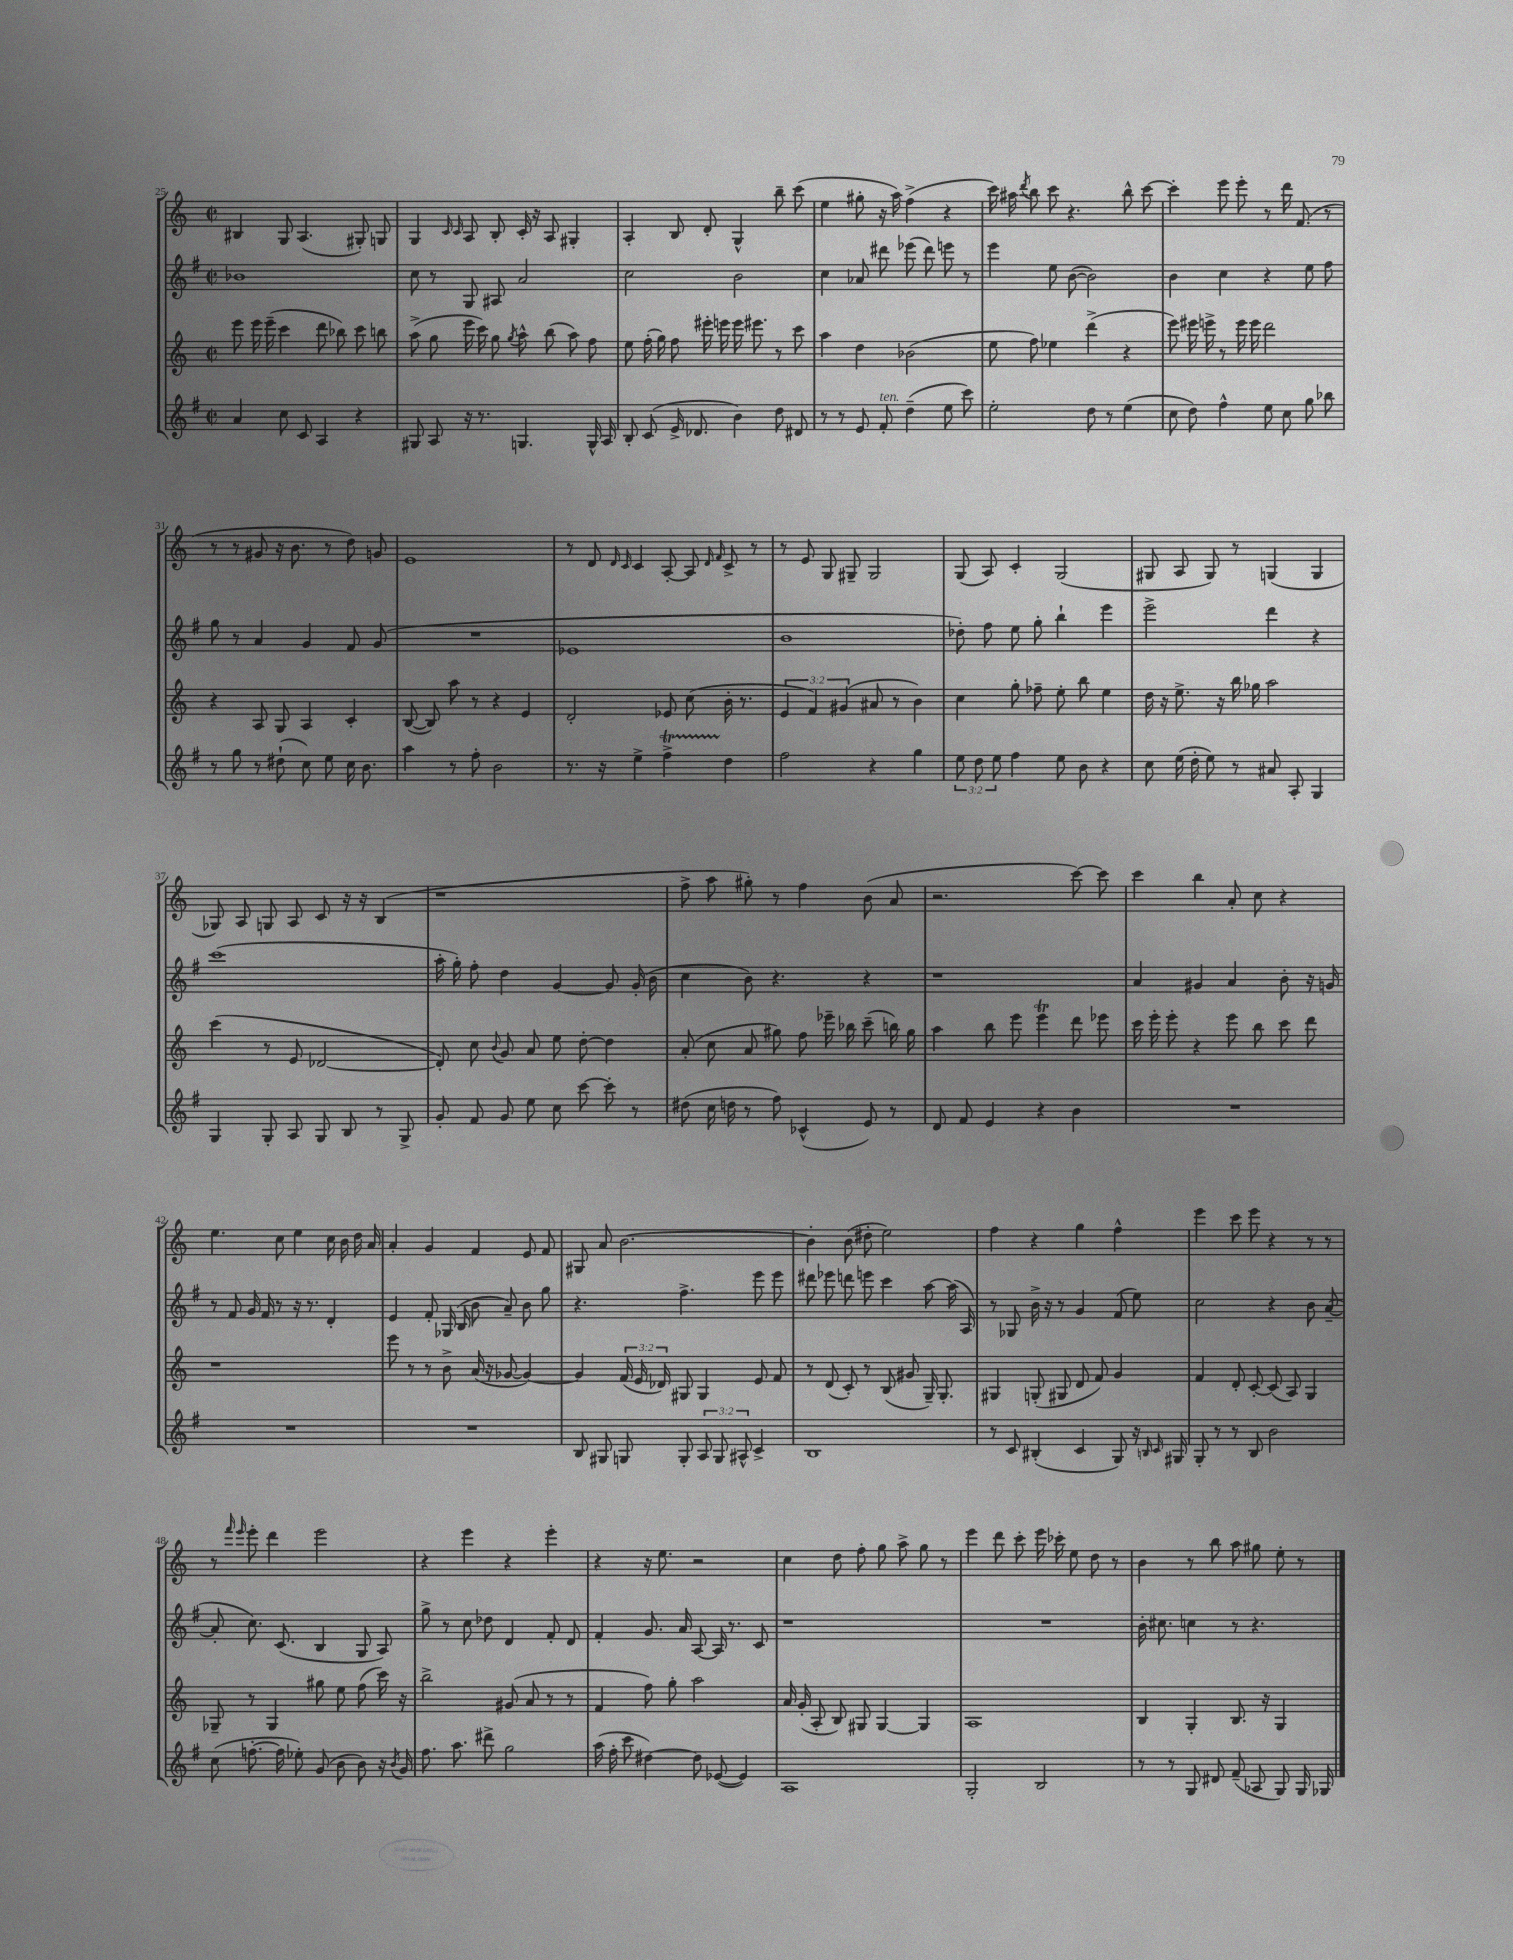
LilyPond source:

<<
\new StaffGroup <<
\new Staff = "s0" {
    \clef treble \key c \major \defaultTimeSignature \time 2/2
    \autoBeamOff bis4 g8 a4.( gis8-.) g8 |
    g4 \grace { c'16 c'16 } a8 b8-. c'16-. r16 a8 gis4-. |
    a4-. b8 d'8-. g4-^ b''8-- c'''8( |
    e''4 gis''8-. r16 a''16) f''4->( r4 |
    c'''16) ais''16 \acciaccatura { d'''8 } b''8 c'''8 r4. b''8-^ c'''8~ |
    c'''4-. e'''8 e'''8-. r8 d'''16 f'8.( r8 |
    r8 r8 gis'8 r16 b'8. r8 d''8) g'8 |
    e'1 |
    r8 d'8 \grace { d'16 c'16 } c'4 a8~-. a8 \grace { d'16 f'16 } c'8-> r8 |
    r8 e'8 g8 gis8-- gis2 |
    g8( a8) c'4-. g2( |
    gis8 a8 gis8) r8 g4( g4 |
    ges8) a8 g8 a8 c'8 r16 r16 b4( |
    r1 |
    f''8-> a''8 gis''8-.) r8 f''4 b'8( a'8 |
    r2. c'''8~) c'''8 |
    c'''4 b''4 a'8-. c''8 r4 |
    e''4. c''8 e''4 c''16 b'16 d''16 a'16 |
    a'4-. g'4 f'4 e'8 f'8 |
    gis8 a'8 b'2.~ |
    b'4-. b'8( dis''8-. e''2) |
    f''4 r4 g''4 f''4-^ |
    e'''4 c'''8 e'''8 r4 r8 r8 |
    r8 \grace { f'''16 e'''16 } e'''8-. d'''4 e'''2 |
    r4 e'''4 r4 e'''4-. |
    r4 r16 e''8. r2 |
    c''4 d''8 f''8-. g''8 a''8-> g''8 r8 |
    e'''4 d'''8 c'''8-. e'''16 ces'''16-. e''8 d''8 r8 |
    b'4 r8 b''8 a''8 gis''8 e''8-. r8 \bar "|." |
}
\new Staff = "s1" {
    \clef treble \key g \major \defaultTimeSignature \time 2/2
    \autoBeamOff bes'1 |
    c''8 r8 g8 ais8 a'2 |
    c''2 b'2 |
    c''4 aes'8 dis'''8 ees'''8( dis'''8) e'''8 r8 |
    e'''4 e''8 b'8~( b'2) |
    b'4 c''4 r4 e''8 fis''8 |
    g''8 r8 a'4 g'4 fis'8 g'8( |
    R1 |
    ees'1 |
    b'1 |
    des''8-.) fis''8 e''8 g''8-. b''4-! e'''4 |
    e'''2-> d'''4 r4 |
    c'''1( |
    a''16-. g''16-.) fis''8-. d''4 g'4~ g'8 g'16-.( b'16 |
    c''4 b'8) r4. r4 |
    r1 |
    a'4 gis'4 a'4 b'8-. r16 g'16 |
    r8 fis'8 g'16 fis'16 r8 r16 r8. d'4-. |
    e'4 fis'8-. ges16( b16 b'8 a'8--) b'8 g''8 |
    r4. fis''4.-> e'''8 e'''8 |
    dis'''8 ees'''8 d'''8 e'''8 c'''4 a''8~ a''16( a16) |
    r8 ges8 b'16-> r16 r8 g'4 fis'8( e''8) |
    c''2 r4 b'8 a'8~--( |
    a'8-. c''8.) c'8.( b4 g8 a8) |
    g''8-> r8 c''8 des''8 d'4 fis'8-. d'8 |
    fis'4-. g'8. a'16 a8~ a16 r8. c'8 |
    r1 |
    R1 |
    b'16-. cis''8. c''4 r8 r4. \bar "|." |
}
\new Staff = "s2" {
    \clef treble \key c \major \defaultTimeSignature \time 2/2 \override Staff.TupletNumber.text = #tuplet-number::calc-fraction-text
    \autoBeamOff e'''8 e'''16 e'''16--( c'''4 d'''8 bes''8) c'''8 b''8 |
    a''8->( g''8 e'''16 c'''16) g''8 \acciaccatura { g''8 } a''8-^ b''8( a''8) f''8 |
    e''8 f''16-.( g''16) f''8 eis'''16-. e'''16 e'''16 eis'''8. r8 c'''8 |
    a''4 d''4 bes'2( |
    e''8 f''8) ees''4 d'''4->( r4 |
    e'''8) eis'''16 e'''16-> r8 e'''16 e'''16 d'''2 |
    r4 a8 g8 a4 c'4-. |
    b8~( b8) a''8 r8 r4 e'4 |
    d'2-. ees'8 c''8( b'16-. r8. |
    \tuplet 3/2 { e'4 f'4) gis'4( } ais'8 r8 b'4) |
    c''4 g''8-. fes''8-- e''8-. b''8 e''4 |
    d''16 r16 e''8.-> r16 b''16 ges''16 a''2 |
    c'''4( r8 e'8 des'2~ |
    des'8-.) c''8 \appoggiatura { b'8 } g'8 a'8 e''8 d''8~-. d''4 |
    a'8-.( c''8 a'8 gis''8) f''8 ees'''16-- bes''16 c'''8--( b''16) gis''16 |
    a''4 b''8 e'''8 e'''4\trill d'''8 ees'''8 |
    c'''16 e'''16-. e'''8-. r4 e'''8 b''8 c'''8 d'''8 |
    r1 |
    e'''8 r8 r8 b'8-> a'16( r16 ges'8~ ges'4~) |
    ges'4 \tuplet 3/2 { f'16( e'16 des'16) } gis8 gis4 e'8 f'8 |
    r8 d'8( c'8-.) r8 b8( gis'8 g16--) g8.-. |
    gis4 g8-.( gis8 d'8 f'8) g'4 |
    f'4 d'8-. c'8~-. c'8( a8) g4 |
    ges8-- r8 ges4 gis''8 e''8 f''8( c'''16) r16 |
    b''2-> gis'8( a'8 r8 r8 |
    f'4 f''8) g''8-. a''2 |
    a'16 g'16-.( a8-. b8) gis8 gis4~ gis4 |
    a1 |
    b4 g4-. b8. r16 g4 \bar "|." |
}
\new Staff = "s3" {
    \clef treble \key g \major \defaultTimeSignature \time 2/2 \override Staff.TupletNumber.text = #tuplet-number::calc-fraction-text
    \autoBeamOff a'4 c''8 c'8 a4 r4 |
    gis8 a8 r16 r8. g4. g16-^ a16 |
    b8-. c'8( e'16-> des'8. b'4) d''8 dis'8 |
    r8 r8 e'8 fis'8-.^\markup { \italic "ten." } d''4--( e''8 c'''8) |
    e''2-. d''8 r8 e''4( |
    c''8 d''8) fis''4-^ e''8 c''8 g''8 bes''8 |
    r8 g''8 r8 dis''8-!( c''8) e''8 c''16 b'8. |
    a''4 r8 fis''8-. b'2 |
    r8. r16 e''4-> fis''4->\startTrillSpan d''4\stopTrillSpan |
    fis''2 r4 g''4 |
    \tuplet 3/2 { e''8 d''8 e''8 } fis''4 e''8 b'8 r4 |
    c''8 e''16( d''16-. e''8) r8 ais'8 a8-. g4 |
    g4 g8-. a8 g8 b8 r8 g8-> |
    g'8-. fis'8 g'8 e''8 c''8 c'''8~ c'''8-. r8 |
    dis''8( c''16 d''16 r8 fis''8) ces'4-^( e'8) r8 |
    d'8 fis'8 e'4 r4 b'4 |
    R1 |
    R1 |
    R1 |
    b8 gis8 g8 g8-. \tuplet 3/2 { a8 g8 ais8-^ } c'4-> |
    b1 |
    r8 c'8 bis4-.( c'4 g8) r16 \grace { b16 c'16 } gis16 |
    g8-. r8 r8 b8 b'2 |
    c''8( f''8.~-. f''16 ees''8-.) g'8( b'8 b'8) r16 \acciaccatura { b'8 } g'16 |
    fis''8. a''8. dis'''8-> g''2 |
    a''16( fis''16-. c'''8 dis''4~) dis''8 ees'8~( ees'4) |
    a1 |
    g2-. b2 |
    r8 r8 g8 dis'8 fis'8--( aes8 g8) g16 ges16 \bar "|." |
}
>>
>>
\layout { \context { \Score currentBarNumber = #25 } }
